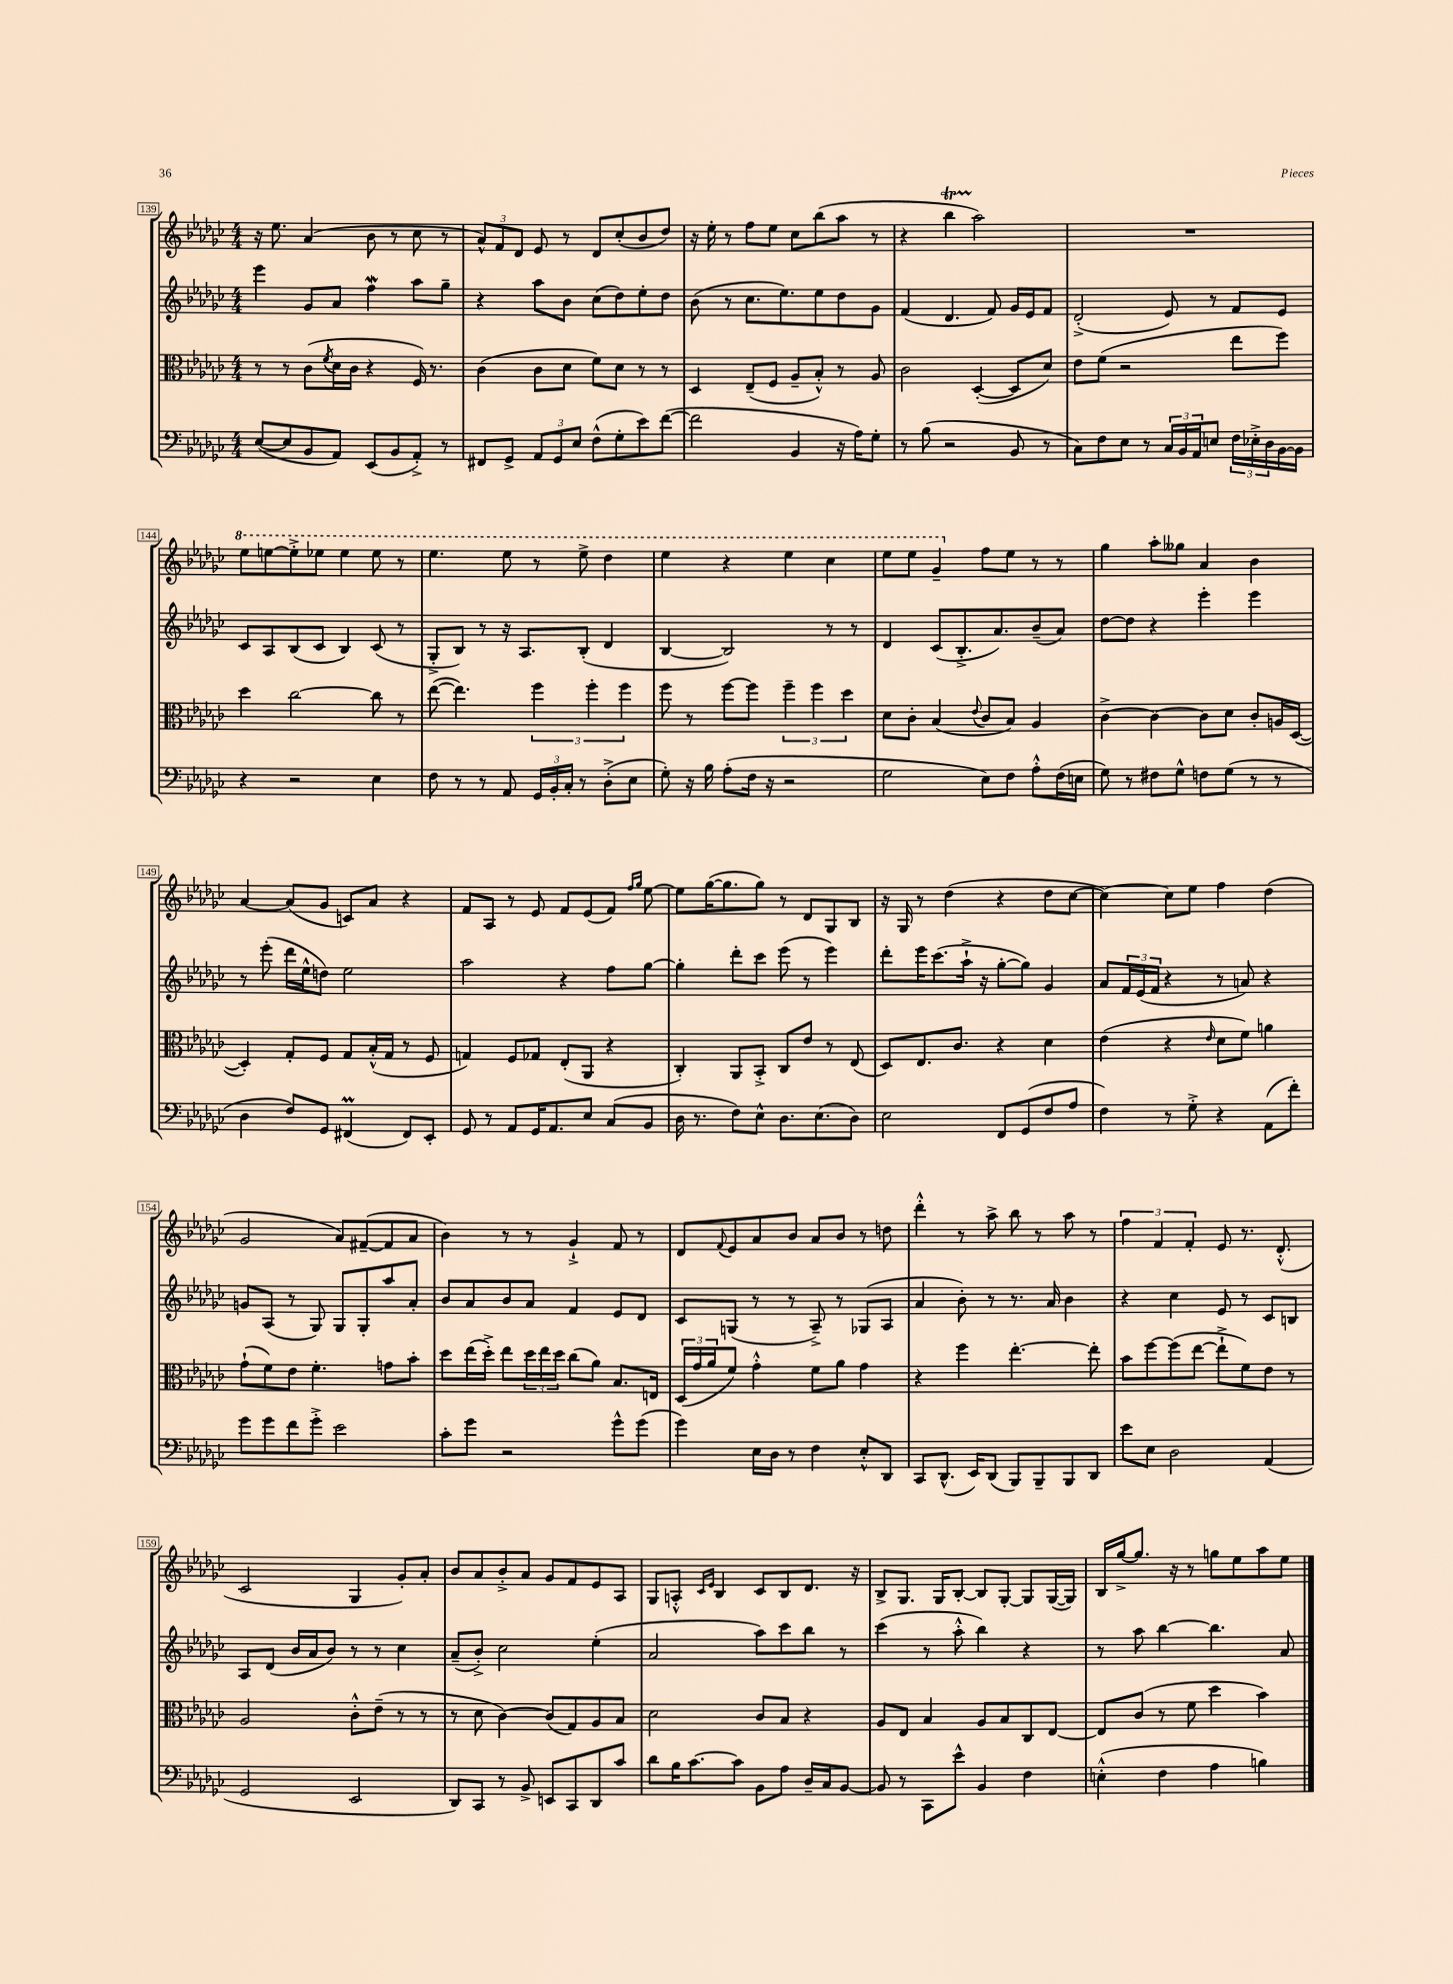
<<
\new StaffGroup <<
\new Staff = "s0" {
    \clef treble \key ges \major \numericTimeSignature \time 4/4
    r16 ees''8. aes'4( bes'8 r8 ces''8 r8 |
    \tuplet 3/2 { aes'8-^) f'8 des'8 } ees'8 r8 des'8 ces''8-.( bes'8 des''8) |
    r16 ees''16-. r8 f''8 ees''8 ces''8 bes''8( aes''8 r8 |
    r4 bes''4\startTrillSpan aes''2\stopTrillSpan) |
    R1 |
    \ottava #1 ees'''8 e'''8~ e'''8-.-> ees'''8 ees'''4 ees'''8 r8 |
    ees'''4. ees'''8 r8 ees'''8-> des'''4 |
    ees'''4 r4 ees'''4 ces'''4 |
    ees'''8 ees'''8 ges''4-- \ottava #0 f''8 ees''8 r8 r8 |
    ges''4 aes''8-. geses''8 aes'4 bes'4 |
    aes'4~ aes'8( ges'8 c'8) aes'8 r4 |
    f'8 aes8 r8 ees'8 f'8 ees'8( f'8) \grace { f''16 ges''16 } ees''8~ |
    ees''8 ges''16~( ges''8. ges''8) r8 des'8 ges8 bes8 |
    r16 ges16 r8 des''4( r4 des''8 ces''8~ |
    ces''4~) ces''8 ees''8 f''4 des''4( |
    ges'2 aes'8) fis'8~--( fis'8 aes'8 |
    bes'4) r8 r8 ges'4-!-> f'8 r8 |
    des'8 \appoggiatura { f'8 } ees'8 aes'8 bes'8 aes'8 bes'8 r8 d''8 |
    des'''4-.-^ r8 aes''8-> bes''8 r8 aes''8 r8 |
    \tuplet 3/2 { f''4 f'4 f'4-. } ees'8 r8. des'8.-.-^( |
    ces'2 ges4 ges'8-.) aes'8-. |
    bes'8 aes'8 bes'8-.-> aes'8 ges'8 f'8 ees'8 aes8 |
    ges8 a8-.-^ \grace { ces'16 ees'16 } bes4 ces'8 bes8 des'8. r16 |
    bes8-> ges8. ges16 bes8~-. bes8 ges8~-. ges8 ges16~( ges16) |
    bes16 ges''16~-> ges''8. r16 r8 g''8 ees''8 aes''8 ees''8 \bar "|." |
}
\new Staff = "s1" {
    \clef treble \key ges \major \numericTimeSignature \time 4/4
    ees'''4 ges'8 aes'8 f''4\mordent aes''8 ges''8-- |
    r4 aes''8 bes'8 ces''8( des''8) ees''8-. des''8 |
    bes'8( r8 ces''8. ees''8.) ees''8 des''8 ges'8 |
    f'4( des'4. f'8) ges'16 ees'16 f'8 |
    des'2-.->( ees'8) r8 f'8 ees'8 |
    ces'8 aes8 bes8( ces'8 bes4) ces'8( r8 |
    ges8-.-> bes8) r8 r16 aes8. bes8-.( des'4 |
    bes4~ bes2) r8 r8 |
    des'4 ces'8( bes8.-.-> aes'8.) bes'8--( aes'8) |
    des''8~ des''8 r4 ees'''4-. ees'''4 |
    r8 ees'''8-.( des'''16 ees''16-^ d''8) ees''2 |
    aes''2 r4 f''8 ges''8~ |
    ges''4-. des'''8-. ces'''8 ees'''8( r8 ees'''4) |
    des'''8-. ees'''16 ces'''8.( aes''16-!-> r16 ges''8~-. ges''8) ges'4 |
    aes'8 \tuplet 3/2 { f'16 ees'16( f'16 } r4 r8 a'8) r4 |
    g'8 aes8( r8 ges8) ges8 ges8-. aes''8 aes'8-. |
    bes'8 aes'8 bes'8 aes'8 f'4 ees'8 des'8 |
    ces'8 g8( r8 r8 aes8--->) r8 ges8( aes8 |
    aes'4 bes'8-.) r8 r8. aes'16 bes'4 |
    r4 ces''4 ees'8 r8 ces'8 b8 |
    aes8 des'8( bes'16 aes'16 bes'8) r8 r8 ces''4 |
    aes'8--( bes'8-.->) ces''2 ees''4-.( |
    aes'2 aes''8) ces'''8 bes''8 r8 |
    ces'''4( r8 aes''8-.-^ bes''4) r4 |
    r8 aes''8 bes''4~ bes''4. aes'8 \bar "|." |
}
\new Staff = "s2" {
    \clef alto \key ges \major \numericTimeSignature \time 4/4
    r8 r8 ces'8( \acciaccatura { f'8 } des'16 ces'16 r4 f16) r8. |
    ces'4( ces'8 des'8 f'8) des'8 r8 r8 |
    des4 ees8--( f8 aes8-- bes8-.-^) r8 aes8 |
    ces'2 des4~-.( des8 des'8) |
    ees'8 f'8( r2 ees''8 f''8) |
    des''4 ces''2~ ces''8 r8 |
    ees''8~( ees''4.) \tuplet 3/2 { f''4 f''4-. f''4 } |
    f''8 r8 f''8~ f''8 \tuplet 3/2 { f''4-- f''4 des''4 } |
    des'8 ces'8-. bes4( \appoggiatura { ees'8 } ces'8 bes8) aes4 |
    ces'4~-> ces'4~ ces'8 des'8 ces'8-. a16 des16~( |
    des4-.) ges8-. f8 ges8 bes16-.-^( ges16 r8 f8 |
    g4) f8 ges8 ees8-.( aes,8 r4 |
    ces4-.) aes,8 bes,8-.-> ces8 ees'8 r8 ees8( |
    des8) ees8. ces'8. r4 des'4 |
    ees'4( r4 \grace { ees'16 } des'8 f'8) a'4 |
    ges'8-!( f'8) ees'8 f'4.-. g'8 bes'8-. |
    des''8 ees''16( des''16-.->) ees''8 \tuplet 3/2 { des''16 ees''16 des''16 } ces''8( aes'8) bes8. e16 |
    \tuplet 3/2 { des16( ges'16 aes'16 } f'8) ges'4-.-^ f'8 aes'8 ges'4 |
    r4 f''4 ees''4.~-. ees''8-. |
    bes'8 f''8~ f''8( ees''8~ ees''8-!-> f'8) ees'8 r8 |
    aes2 ces'8-.-^ ees'8--( r8 r8 |
    r8 des'8 ces'4~) ces'8( ges8) aes8 bes8 |
    des'2 ces'8 bes8 r4 |
    aes8 ees8 bes4 aes8 bes8 ces8 ees8~ |
    ees8 ces'8( r8 f'8 des''4 bes'4) \bar "|." |
}
\new Staff = "s3" {
    \clef bass \key ges \major \numericTimeSignature \time 4/4
    ees8~( ees8 bes,8 aes,8) ees,8( bes,8 aes,8-.->) r8 |
    fis,8 ges,8-> \tuplet 3/2 { aes,8 ges,8 ees8 } f8-^( ges8-. ees'8) f'8~( |
    f'2 bes,4 r16 aes16) ges8-. |
    r8 bes8( r2 bes,8 r8 |
    ces8) f8 ees8 r8 \tuplet 3/2 { ces16 bes,16 aes,16 } e8 \tuplet 3/2 { f16 ees16-.-> des16 } bes,16~ bes,16 |
    r4 r2 ees4 |
    f8 r8 r8 aes,8 \tuplet 3/2 { ges,16 bes,16-. ces16-. } r8 des8-.->( ees8 |
    ges8-.) r16 bes16 aes8-.( f16 r16 r2 |
    ges2 ees8) f8 aes8-.-^ f16( e16 |
    ges8) r8 fis8 ges8-^ f8 ges8( r8 r8 |
    des4 f8) ges,8 fis,4\prall( fis,8) ees,8-. |
    ges,8 r8 aes,8 ges,16 aes,8. ees8 ces8( bes,8 |
    des16 r8. f8) ees8-^ des8. ees8.( des8) |
    ees2 f,8 ges,8( f8 aes8 |
    f4) r8 ges8-.-> r4 aes,8( f'8-.) |
    ges'8 ges'8 f'8 ges'8-.-> ees'2 |
    ces'8-. ges'8 r2 ges'8-^ ges'8( |
    ges'4) ees16 des16 r8 f4 ees8-.-^ des,8 |
    ces,8 des,8.-^( ees,16) des,8( bes,,8) bes,,8-- bes,,8 des,8 |
    ees'8 ees8 des2 aes,4( |
    ges,2 ees,2 |
    des,8) ces,8 r8 bes,8-> e,8 ces,8 des,8 ces'8 |
    des'8 bes16 ces'8.~ ces'8 bes,8 aes8 des16-- ces16 bes,8~ |
    bes,8 r8 ces,8 ees'8-^ bes,4 f4 |
    e4-.-^( f4 aes4 b4) \bar "|." |
}
>>
>>
\layout { \context { \Score currentBarNumber = #139 \override BarNumber.stencil = #(make-stencil-boxer 0.1 0.3 ly:text-interface::print) } }
